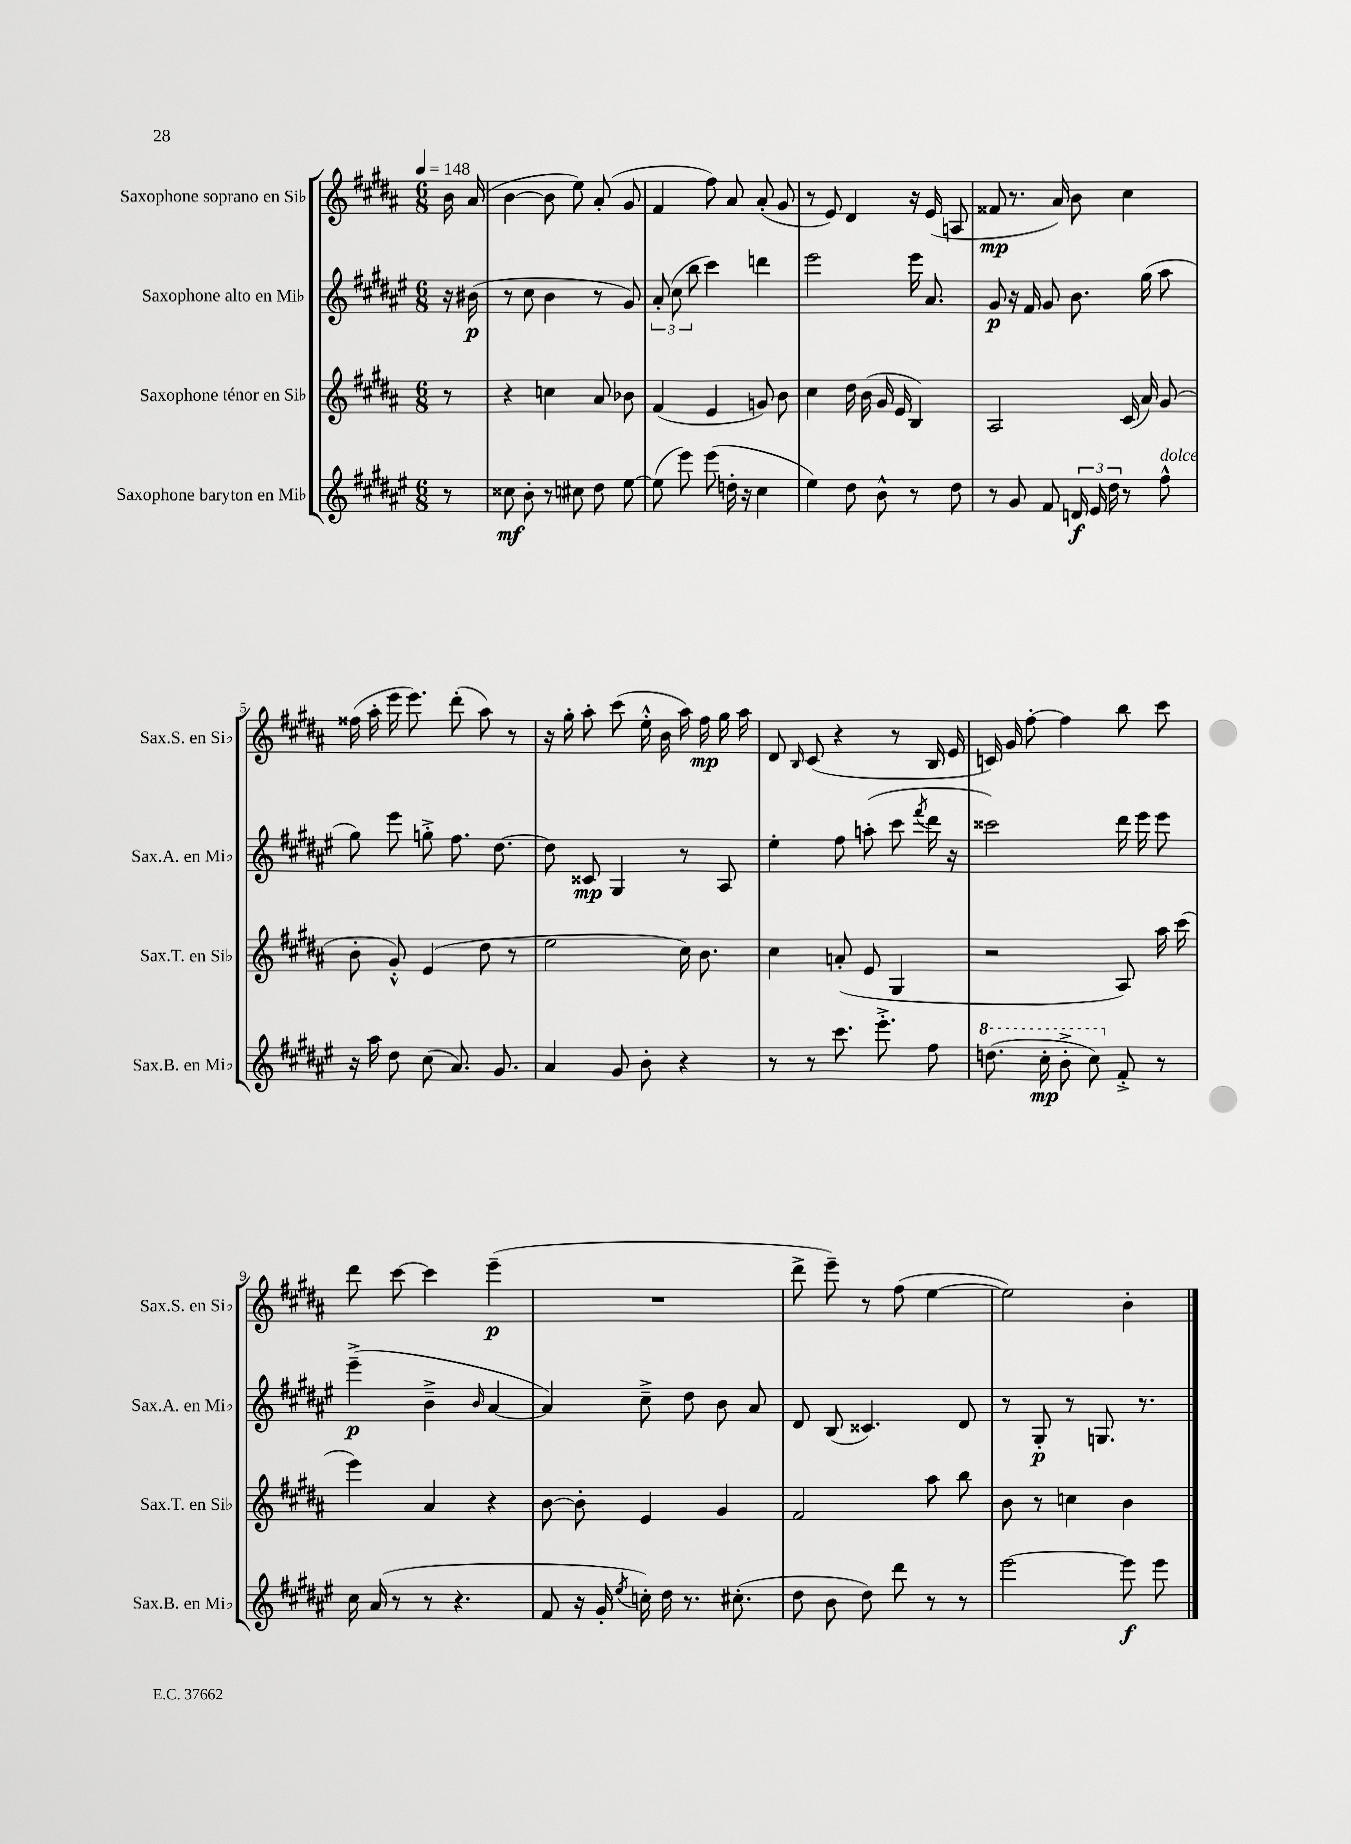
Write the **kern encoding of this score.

**kern	**kern	**kern	**kern
*staff4	*staff3	*staff2	*staff1
*clefG2	*clefG2	*clefG2	*clefG2
*k[f#c#g#d#a#e#]	*k[f#c#g#d#a#]	*k[f#c#g#d#a#e#]	*k[f#c#g#d#a#]
*M6/8	*M6/8	*M6/8	*M6/8
*MM148	*MM148	*MM148	*MM148
8r	8r	16r	16b\
.	.	(16b#\	(16a#/
=	=	=	=
8cc##\	4r	8r	[4b\
8b'\	.	8cc#\	.
8r	4cc\	4b\	8b\]
8cc#\	.	.	8ee\)
8dd#\	8a#/	8r	(8a#'/
[8ee#\	8b-\	8g#/)	8g#/
=	=	=	=
(8ee#\]	(4f#/	(12a#'/	4f#/
.	.	12cc#\	.
8eee#\)	.	.	.
.	.	12bb\	.
(8eee#\	4e/	4ccc#\)	8ff#\)
16dd'\	.	.	8a#/
16r	.	.	.
4cc#\	8g/)	4ddd\	(8a#'/
.	8b\	.	8g#/
=	=	=	=
4ee#\)	4cc#\	2eee#\	8r
.	.	.	8e/)
8dd#\	16dd#\	.	4d#/
.	(16b\	.	.
8b^^\	16g#/	.	.
.	16e/	.	.
8r	4B/)	16eee#\	16r
.	.	8.a#/	(16e/
8dd#\	.	.	8A/
=	=	=	=
8r	2A#/	8g#/	8f##/
8g#/	.	16r	8.r
.	.	16f#/	.
8f#/	.	8g#/	.
.	.	.	16a#/)
24d/	.	8.b\	8b\
24e#/	.	.	.
24dd#\	.	.	.
8r	(16c#/	.	4cc#\
.	16a#/)	(16gg#\	.
8ff#^^\	(8g#/	8aa#\	.
=	=	=	=
16r	8b'\	8gg#\)	(16ff##\
16aa#\	.	.	16aa#'\
8dd#\	8g#'^^/)	8eee#\	16eee\
.	.	.	8.eee\)
(8cc#\	(4e/	8gg'^\	.
8.a#/)	.	8.ff#\	(8ddd#'\
.	8dd#\	.	8aa#\)
8.g#/	.	[8.dd#\	.
.	8r	.	8r
=	=	=	=
4a#/	2ee\	8dd#\]	16r
.	.	.	16gg#'\
.	.	8c##/	8aa#'\
8g#/	.	4G#/	(8ccc#\
8b'\	.	.	16ee'^^\
.	.	.	16b\
4r	16cc#\)	8r	16aa#\)
.	8.b\	.	16ff#\
.	.	8A#/	16gg#\
.	.	.	16aa#\
=	=	=	=
8r	4cc#\	4ee#'\	8d#/
.	.	.	16qqB/
8r	.	.	(8c#/
8.ccc#\	(8a'/	8ff#\	4r
.	8e/	(8aa'\	.
8.eee#'^\	.	.	.
.	4G#/	8ccc#\	8r
.	.	8qfff#/	.
8ff#\	.	16ddd#\	16B/
.	.	16r	16e/
=	=	=	=
(8.ddd\	2r	2ccc##\)	16c/)
.	.	.	16g#/
.	.	.	[8ff#'\
16ccc#'\	.	.	.
8bb'^\	.	.	4ff#\]
8ccc#\)	.	.	.
8f#'^/	8A#/)	16ddd#\	8bb\
.	.	16eee#\	.
8r	16aa#\	8eee#\	8ccc#\
.	(16ccc#\	.	.
=	=	=	=
16cc#\	4eee\)	(4eee#~^\	8ddd#\
(16a#/	.	.	.
8r	.	.	[8ccc#\
8r	4a#/	4b~^\	4ccc#\]
4.r	.	.	.
.	.	16qqb/	.
.	4r	[4a#/	(4eee~\
=	=	=	=
8f#/	[8b\	4a#/])	2.r
16r	8b'\]	.	.
16g#'/	.	.	.
8qee#/	.	.	.
16cc'\)	4e/	8cc#~^\	.
16dd#\	.	.	.
8.r	.	8dd#\	.
.	4g#/	8b\	.
(8.cc#'\	.	.	.
.	.	8a#/	.
=	=	=	=
8dd#\	2f#/	8d#/	8ddd#^\
8b\	.	(8B/	8eee~\)
8dd#\)	.	4.c##/)	8r
8ddd#\	.	.	(8ff#\
8r	8aa#\	.	[4ee\
8r	8bb\	8d#/	.
=	=	=	=
[2eee#\	8b\	8r	2ee\])
.	8r	8G#'/	.
.	4cc\	8r	.
.	.	8.G/	.
8eee#\]	4b\	.	4b'\
.	.	8.r	.
8eee#\	.	.	.
==	==	==	==
*-	*-	*-	*-
